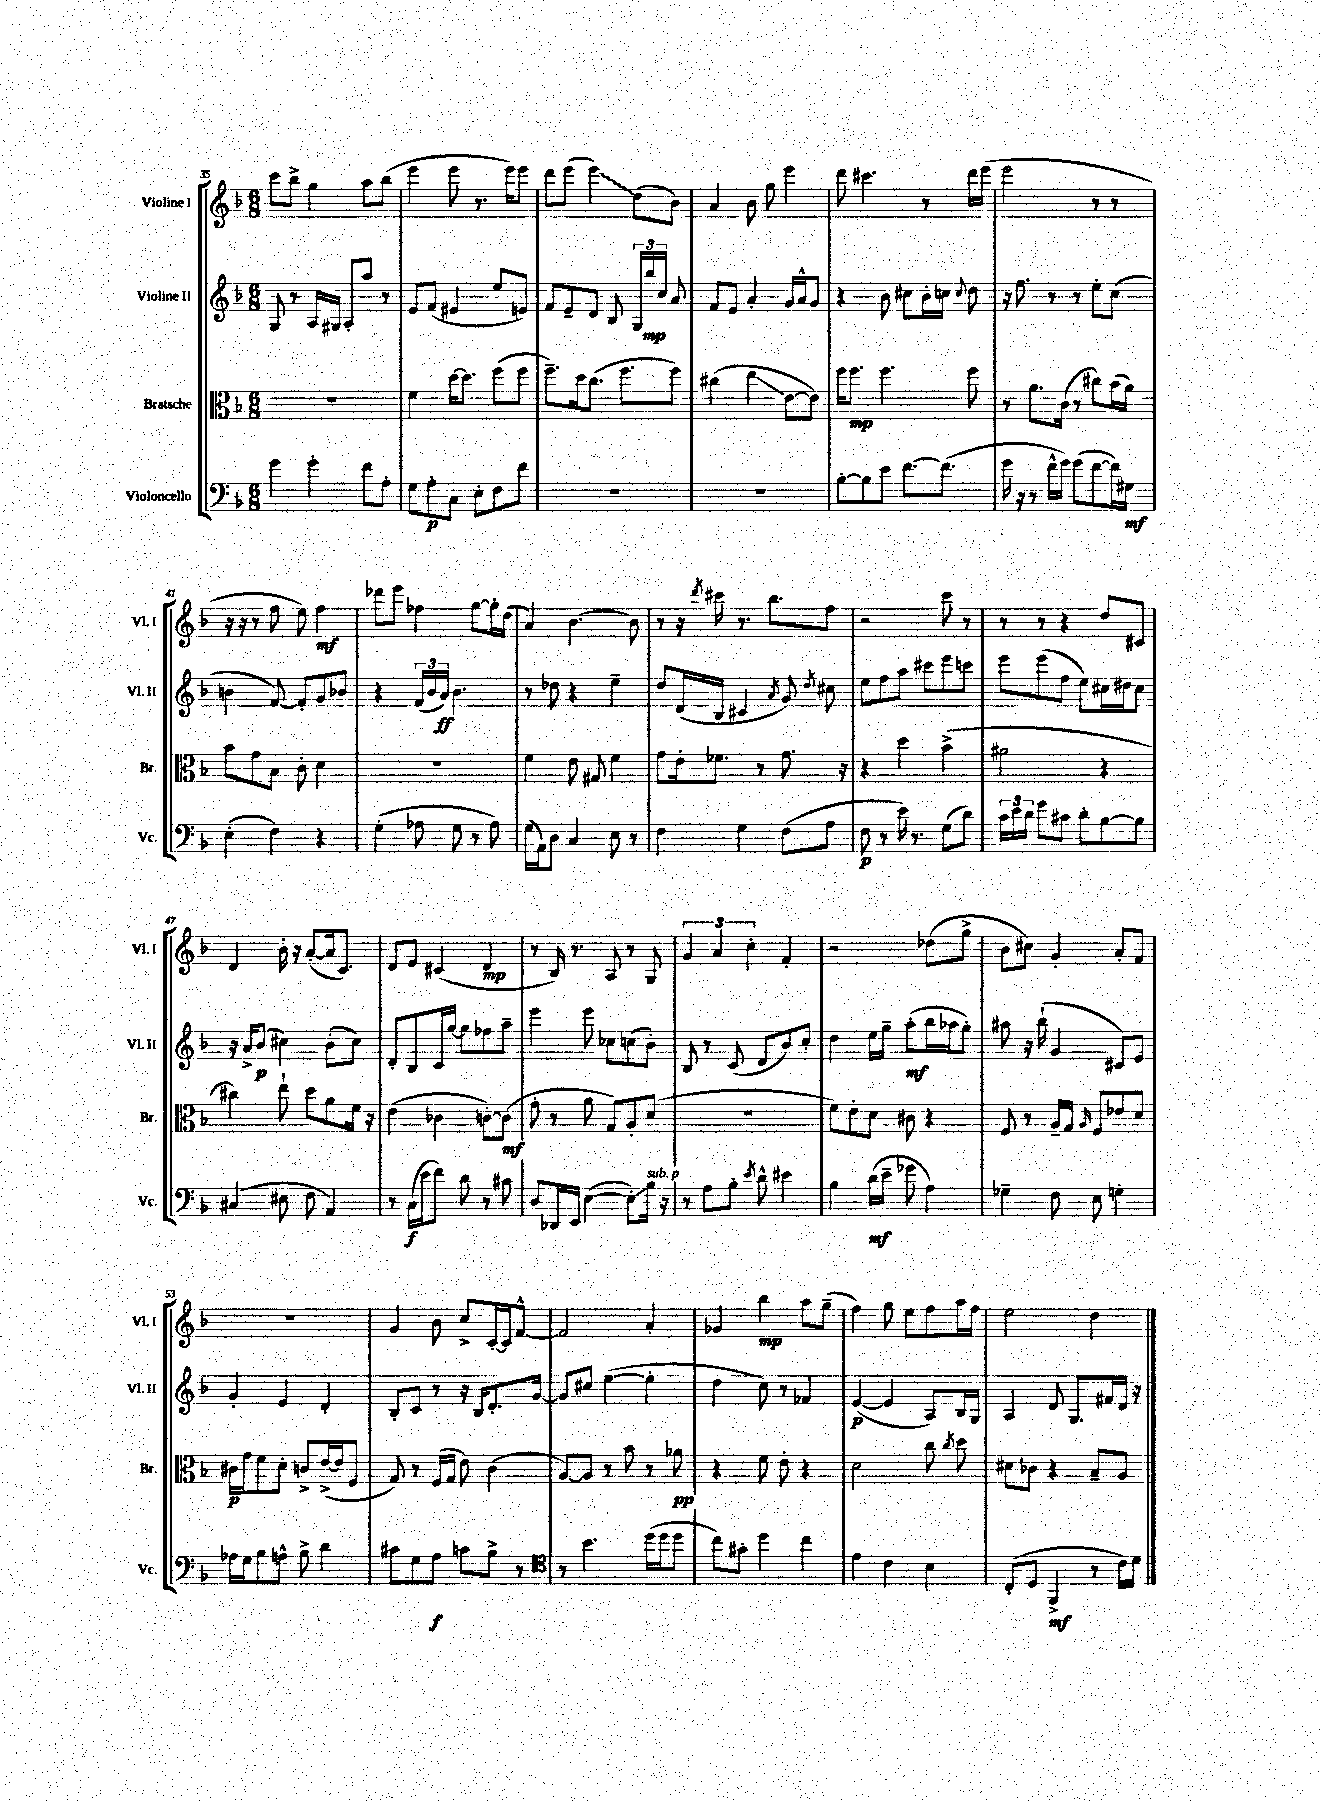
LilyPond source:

<<
\new StaffGroup <<
\new Staff = "s0" \with { instrumentName = "Violine I" shortInstrumentName = "Vl. I" } {
    \clef treble \key f \major \numericTimeSignature \time 6/8
    \autoBeamOff c'''8[ bes''8]-> g''4 a''8[ bes''8]( |
    e'''4 e'''8 r8. e'''16[) e'''8] |
    d'''8[ e'''8]( \once \override Glissando.style = #'zigzag e'''4\glissando) d''8[( bes'8]) |
    a'4 bes'8 g''8 e'''4 |
    d'''8 cis'''4. r8 d'''16[ e'''16]( |
    e'''2 r8 r8 |
    r16 r16 r8 f''8 e''8) f''4\mf |
    des'''8[ e'''8] fes''4 g''8[~ g''16-. d''16]( |
    a'4) bes'4.~ bes'8 |
    r8 r16 \acciaccatura { d'''8 } cis'''16 r8. bes''8.[ f''8] |
    r2 c'''8 r8 |
    r8 r8 r4 d''8[ cis'8] |
    d'4 bes'16-. r16 a'8[~-.( a'16 c'8.]) |
    d'8[ e'8] cis'4( d'4\mp |
    r8 bes16) r8. a8 r8 g8 |
    \tuplet 3/2 { g'4 a'4 c''4-. } f'4-. |
    r2 des''8[( g''8]-> |
    bes'8[ cis''8]) g'4-. a'8[-. f'8] |
    R2. |
    g'4 bes'8 c''8[-> c'16~-. c'16 f'8]~-^ |
    f'2 a'4-. |
    ges'4 bes''4\mp a''8[ g''8]--( |
    f''4) g''8 e''8[ f''8 a''16 f''16] |
    e''2 d''4 \bar "|." |
}
\new Staff = "s1" \with { instrumentName = "Violine II" shortInstrumentName = "Vl. II" } {
    \clef treble \key f \major \numericTimeSignature \time 6/8
    \autoBeamOff g8 r8 a16[ gis16] a8[-. a''8] r8 |
    e'8[ f'8]( eis'4 e''8[ e'8]) |
    f'8[ e'8-- d'8] bes8 \tuplet 3/2 { g16[ bes''16\mp c''16] } a'8 |
    f'8[ e'8] a'4-. g'16[ a'16-^ g'8] |
    r4 bes'8 cis''8[ bes'16-. c''16] \appoggiatura { c''8 } d''8 |
    r16 f''8. r8 r8 e''8[-. c''8]( |
    b'4 f'8~) f'8[-. g'8 bes'8] |
    r4 \tuplet 3/2 { f'16[( bes'16 a'16]\ff) } bes'4. |
    r8 des''8 r4 e''4-- |
    d''8[ d'16( bes16] cis'4 \acciaccatura { a'8 } g'8) \acciaccatura { d''8 } cis''8 |
    e''8[ f''8 a''8] cis'''8[ e'''8 c'''8] |
    e'''8[ e'''8( f''8] e''8[) cis''16 dis''16 cis''8] |
    r16 a'16[-> bes'8]\p( cis''4) bes'8[-.( cis''8]) |
    d'8[-. bes8 c'16 g''16]~ g''8[ fes''8 a''8]-- |
    e'''4 e'''8 ces''8[ c''8( bes'8]-.) |
    bes8 r8 c'8( d'8[ bes'8) c''8]-. |
    d''4 e''16[ g''16]-- a''8[-.\mf( bes''16 aes''16 g''8]-.) |
    ais''8 r16 bes''16-!( g'4 cis'8[) e'8] |
    g'4-. e'4 d'4-. |
    bes8[-. c'8] r8 r16 bes16[ d'8.-. g'16]~ |
    g'8[ cis''8] e''4~( e''4-. |
    d''4 c''8) r8 fes'4 |
    e'4~\p( e'4 a8[) bes16 g16] |
    a4 d'8 g8.[ fis'16 d'16] r16 \bar "|." |
}
\new Staff = "s2" \with { instrumentName = "Bratsche" shortInstrumentName = "Br." } {
    \clef alto \key f \major \numericTimeSignature \time 6/8
    \autoBeamOff R2. |
    f'4 d''16[~ d''8.] f''8[( f''8] |
    f''8.[--) d''16 c''8.]( f''8.[ f''8]) |
    cis''4( e''4\glissando e'8[~ e'8]) |
    f''16[ f''8.]\mp f''4. f''8 |
    r8 a'8.[ c'16]( r8 cis''8[) bes'16( a'16]) |
    bes'8[ g'8 bes8] c'8-. d'4 |
    R2. |
    f'4 e'8 gis8 f'4 |
    g'8[ e'16-. fes'8.] r8 g'8. r16 |
    r4 d''4 bes'4->( |
    ais'2 r4 |
    cis''4) e''8-! d''8[ a'8 f'16] r16 |
    e'4( ces'4 c'8[~-.) c'8]\mf( |
    g'8-. r8 a'8 g8[) a8-. d'8]( |
    R2. |
    f'8[) e'8-. d'8] cis'8 r4 |
    f8 r8 a16[-- g16] \grace { a16 } f8[ ees'8 d'8] |
    cis'16[\p g'16 f'8 d'8]-. c'8[-> e'16~->( e'16 f8] |
    g8) r8 f16[( g16] e'8) c'4( |
    a8[~) a8] r8 bes'8 r8 aes'8\pp |
    r4 f'8 e'8-. r4 |
    d'2 c''8 \acciaccatura { c''8 } d''8 |
    dis'8[ ces'8] r4 bes8[-- a8] \bar "|." |
}
\new Staff = "s3" \with { instrumentName = "Violoncello" shortInstrumentName = "Vc." } {
    \clef bass \key f \major \numericTimeSignature \time 6/8
    \autoBeamOff g'4 g'4-. f'8[ a8]-. |
    g8[ a8-.\p c8] e8[-. f8 f'8] |
    R2. |
    R2. |
    bes8[~-. bes8 e'8] f'8.[~ f'8.]( |
    g'16 r16 r8 f'16[-^ g'16]) g'8[( f'8~ f'16) gis16]\mf |
    e4-.( f4) r4 |
    g4-.( aes8 g8 r8 aes8) |
    g16[( a,16) d8] c4 e8 r8 |
    f4 g4 f8[( a8] |
    f8\p r8 e'16) r8. g8[( d'8]) |
    \tuplet 3/2 { c'16[ e'16 d'16] } g'8[ cis'8] d'8[-. bes8~ bes8] |
    cis4( eis8 f8 a,4) |
    r8 c16[\f( e'16 f'8]) d'8 r8 cis'8 |
    d8[ des,16 e,16] e4~( e8[-.\glissando) bes16]^\markup { \italic "sub. p" } r16 |
    r8 a8[ bes8]-. \acciaccatura { e'8 } d'8-^ eis'4 |
    bes4 d'16[\mf( e'16]-- ges'8 a4) |
    ges4-- f8 e8 g4-. |
    aes16[ g16 bes8 a8]-^ bes8-> d'4 |
    cis'8[ g8 a8]\f c'8[ bes8]-> r8 |
    \clef tenor r8 bes'4. d''16[( d''16 d''8] |
    c''8[) gis'8]-. d''4 c''4 |
    e'4 c'4 bes4 |
    c8[-.( d8] f,4->\mf r8 c'16[) d'16] \bar "|." |
}
>>
>>
\layout { \context { \Score currentBarNumber = #35 } }
